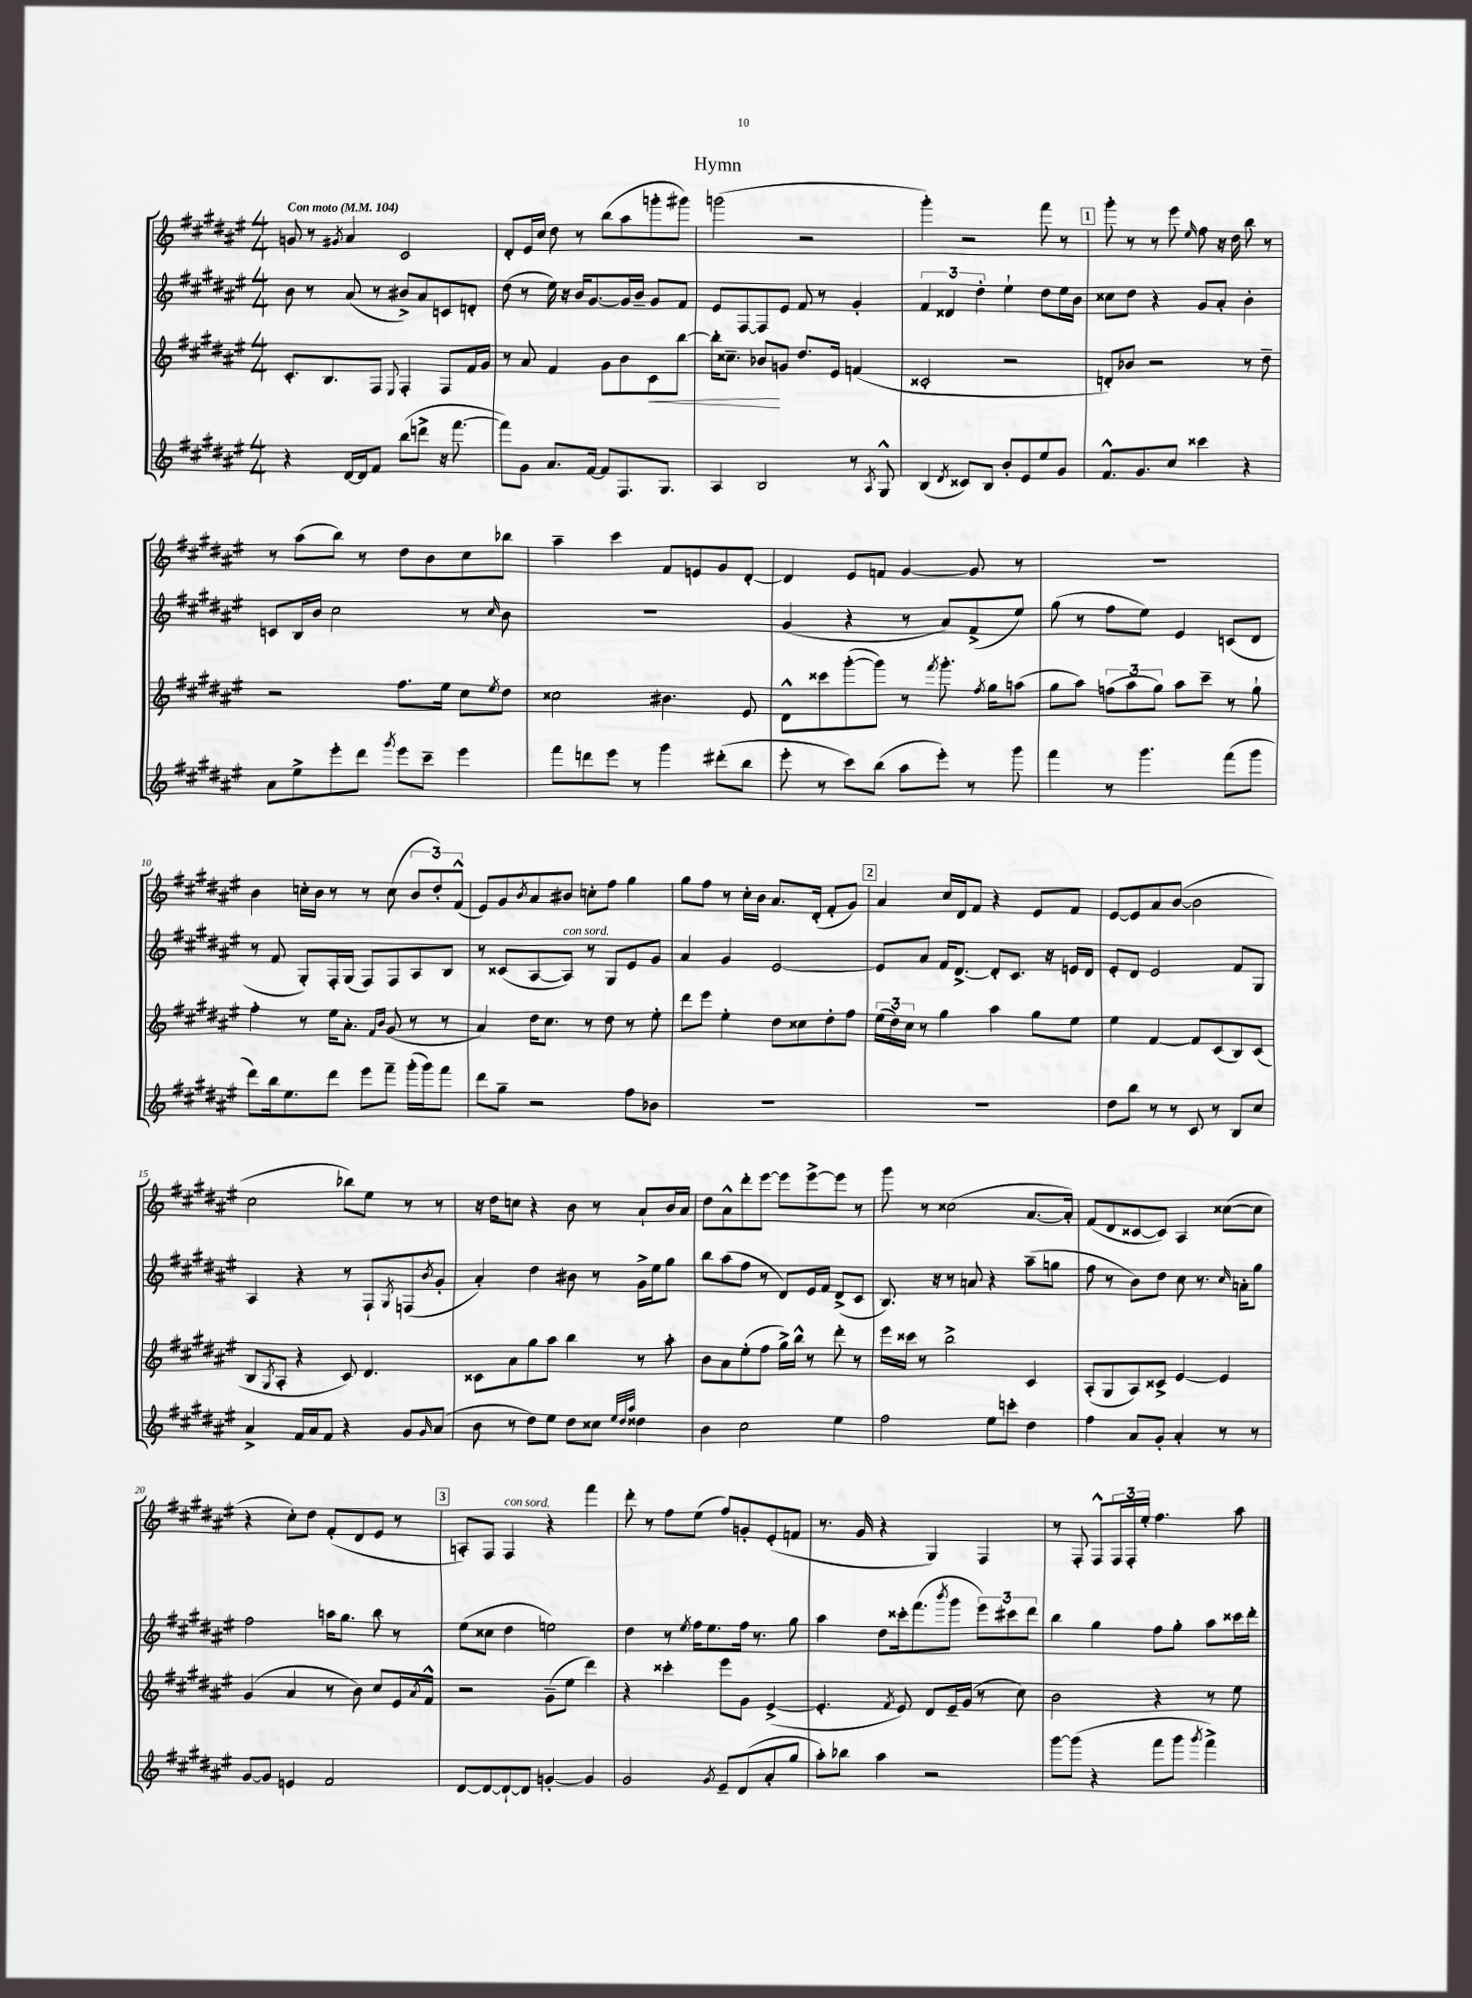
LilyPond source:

\header { title = "Hymn" }
<<
\new StaffGroup <<
\new Staff = "s0" {
    \clef treble \key fis \major \numericTimeSignature \time 4/4 \tempo "Con moto" 4 = 104
    g'8 r8 \acciaccatura { gis'8 } ais'4 cis'2 |
    dis'8-. eis'16 cis''16 dis''8 r8 b''8( ais''8 g'''8-. gis'''8) |
    g'''2( r2 |
    gis'''4-.) r2 fis'''8 r8 |
    \mark \markup { \box "1" } gis'''8-. r8 r8 eis'''8 \grace { eis''16 } fis''8 r16 dis''16 b''8 r8 |
    r8 ais''8( b''8) r8 dis''8 b'8 cis''8 bes''8 |
    ais''4-- cis'''4 fis'8 e'8 gis'8 dis'8~-. |
    dis'4 eis'8 f'8 gis'4~ gis'8 r8 |
    R1 |
    b'4 c''16-. b'16 r8 r8 c''8( \tuplet 3/2 { b'8 dis''8-.) fis'8-^( } |
    eis'8) gis'8 \acciaccatura { b'8 } ais'8 bis'8 c''8-. fis''8 gis''4 |
    gis''8 fis''8 r8 cis''16-. b'16 ais'8. dis'16-.( fis'8-. gis'8) |
    \mark \markup { \box "2" } ais'4 cis''16 dis'16 fis'8 r4 eis'8 fis'8 |
    eis'8~ eis'8 ais'8 b'8~( b'2 |
    cis''2 bes''8) eis''8 r8 r8 |
    r16 dis''16 c''8 r4 b'8 r8 ais'8-! b'16 ais'16 |
    dis''8 ais'8-^ dis'''8-. eis'''8~ eis'''8 eis'''8~-> eis'''8 r8 |
    gis'''8 r8 cisis''2( ais'8.~ ais'16-.) |
    fis'8( dis'8 cisis'8~ cisis'8) ais4 cisis''8~( cisis''8 |
    r4 cis''8-.) dis''8 fis'8-.( dis'8 eis'8 r8 |
    \mark \markup { \box "3" } a8-.) fis8 fis4^\markup { \italic "con sord." } r4 fis'''4 |
    dis'''8-. r8 fis''8 eis''8( fis''8) g'8-. eis'8-.( f'8 |
    r8. gis'16 r4 gis4) fis4 |
    r8 fis8-. fis8-^ \tuplet 3/2 { fis16 fis16-. eis''16-. } fis''4. ais''8 \bar "|." |
}
\new Staff = "s1" {
    \clef treble \key fis \major \numericTimeSignature \time 4/4
    b'8 r8 ais'8( r8 bis'8->) ais'8 c'8 d'8-. |
    dis''8( r8 eis''16) r16 b'16 gis'8.~ gis'16 b'16-- gis'8 fis'8 |
    eis'8 fis8~ fis8 eis'8 fis'8 r8 gis'4-. |
    \tuplet 3/2 { fis'4 disis'4 dis''4-. } eis''4-! dis''8 eis''16 b'16 |
    \mark \markup { \box "1" } cisis''8 dis''8 r4 gis'8 ais'8-. b'4-. |
    c'8 b16 b'16 cis''2 r8 \grace { cis''16 } b'8 |
    R1 |
    gis'4( r4 r8 ais'8) fis'8->( eis''8) |
    gis''8( r8 fis''8 eis''8) eis'4 c'8( dis'8 |
    r8 fis'8 gis8-.) fis16-. gis16( fis8) fis8 ais8 b8 |
    r8 cisis'8( ais8~ ais8^\markup { \italic "con sord." }) r8 gis8 eis'8 gis'8 |
    ais'4 gis'4 eis'2~ |
    \mark \markup { \box "2" } eis'8 ais'8 fis'16 dis'8.~-> dis'8-. cis'8. r16 e'16 dis'16 |
    eis'8-. dis'8 eis'2 fis'8 gis8 |
    ais4 r4 r8 fis8-! \acciaccatura { gis8 } f8( \acciaccatura { b'8 } gis'8-. |
    ais'4-.) dis''4 bis'8 r8 gis'16-> eis''16 gis''8 |
    b''8 ais''8( fis''8 r8 dis'8) eis'16 fis'16 dis'8->( cis'8 |
    b8.) r16 r8 a'8 r4 ais''8--( g''8 |
    fis''8 r8 b'8) dis''8 cis''8 r8. \grace { cis''16 } a'16-. gis''8 |
    fis''2 a''16 gis''8. b''8 r8 |
    \mark \markup { \box "3" } eis''8( cisis''8 dis''4 e''2) |
    dis''4 r8 \acciaccatura { eis''8 } fis''16 eis''8. fis''16 r8. gis''8 |
    ais''4 dis''8 cisis'''16-. fis'''8.( \acciaccatura { b'''8 } gis'''8 \tuplet 3/2 { eis'''8) cis'''8 dis'''8 } |
    b''4 gis''4 fis''8 gis''8-. ais''8 cisis'''16 dis'''16-. \bar "|." |
}
\new Staff = "s2" {
    \clef treble \key fis \major \numericTimeSignature \time 4/4
    cis'8.-. b8. fis8 \appoggiatura { eis8 } fis4-. fis8 fis'16 gis'16 |
    r8 ais'8 fis'4 gis'8 b'8 cis'8\< b''8~ |
    b''16-. cisis''8.-- bes'8\! g'8 dis''8. eis'16 f'4( |
    cisis'2-. r2 |
    \mark \markup { \box "1" } d'8-.) bes'8 r2 r8 dis''8-- |
    r2 fis''8. eis''16 cis''8 \acciaccatura { eis''8 } dis''8 |
    cisis''2 bis'4. eis'8 |
    dis'8-^ cisis'''8 gis'''8~-.( gis'''8) r8 \acciaccatura { fis'''8 } gis'''8.-. \acciaccatura { fis''8 } gis''16 a''8( |
    gis''8 ais''8) \tuplet 3/2 { f''8( ais''8 gis''8) } ais''8 cis'''8-- r8 gis''8-! |
    fis''4-. r8 eis''16 ais'8.-. \grace { fis'16 b'16 } gis'8( r8 r8 |
    ais'4) dis''16 cis''8. r8 dis''8 r8 eis''8-. |
    dis'''8 eis'''8 eis''4-. dis''8 cisis''8 dis''8-. fis''8 |
    \mark \markup { \box "2" } \tuplet 3/2 { eis''16( dis''16) cis''16 } r8 gis''4 ais''4 gis''8 eis''8 |
    eis''4 fis'4~ fis'8 cis'8( b8) cis'8( |
    b8 \acciaccatura { gis8 } ais8-. r4 cis'8) dis'4. |
    cisis'8 ais'8 gis''8 ais''8 b''4 r8 ais''8-. |
    b'8 ais'8 eis''8-.( fis''8 gis''16->) b''16-^ r8 dis'''8-. r8 |
    eis'''16 cisis'''16 r8 b''2-> cis'4 |
    ais8-.( gis8 ais8) cisis'8-> eis'4~ eis'4 |
    gis'4( ais'4 r8 b'8) cis''8 eis'16 \acciaccatura { ais'8 } fis'16-^ |
    \mark \markup { \box "3" } r2 gis'8--( eis''8 dis'''4) |
    r4 cisis'''4-. eis'''8 gis'8 eis'4~->( |
    eis'4.-. \acciaccatura { fis'8 } eis'8) dis'8 eis'16-- gis'16( r8 cis''8) |
    b'2 r4 r8 eis''8 \bar "|." |
}
\new Staff = "s3" {
    \clef treble \key fis \major \numericTimeSignature \time 4/4
    r4 dis'16~ dis'16 fis'8 b''8( d'''8-> r16 fis'''8.~ |
    fis'''8) gis'8 ais'8. fis'16~ fis'8 fis8. gis8. |
    ais4 b2 r8 \acciaccatura { ais8 } gis8-^ |
    b4( \acciaccatura { dis'8 } cisis'8) b8 b'8-. eis'8 eis''8 gis'8 |
    \mark \markup { \box "1" } fis'8.-^ gis'8. cis''8 cisis'''4 r4 |
    ais'8 eis''8-> eis'''8-. dis'''8 \acciaccatura { gis'''8 } eis'''8 cis'''8-- eis'''4 |
    fis'''8 d'''8 eis'''8 r8 gis'''4 dis'''8-.( b''8 |
    eis'''8-. r8 cis'''8) b''8( ais''8 eis'''8-.) r8 gis'''8 |
    fis'''4 r8 gis'''4. fis'''8( gis'''8 |
    dis'''8) b''16 eis''8. dis'''8 eis'''8 fis'''8-- gis'''16-.( gis'''16) fis'''8 |
    dis'''8 gis''8-- r2 fis''8 bes'8 |
    R1 |
    \mark \markup { \box "2" } R1 |
    dis''8 b''8 r8 r8 cis'8 r8 b8 cis''8 |
    ais'4-> fis'16 ais'16 fis'8 r4 gis'8 \grace { gis'16 } ais'8( |
    b'8 r8 dis''8) eis''8 dis''8 cisis''8 \grace { eis''32 dis''32 ais''32 } disis''4 |
    b'4 cis''2 eis''4 |
    fis''2 eis''8 c'''8-. dis''4 |
    fis''4 ais'8 gis'8-. ais'4-. r8 r8 |
    gis'8~ gis'8 e'4 fis'2 |
    \mark \markup { \box "3" } dis'8~ dis'8~ dis'8~-! dis'8 g'4~-. g'4 |
    gis'2 \acciaccatura { gis'8 } eis'8-- dis'8( ais'8-. gis''8 |
    ais''8-.) bes''8 ais''4 r2 |
    gis'''8~ gis'''8( r4 fis'''8 gis'''8 \acciaccatura { gis'''8 } fis'''4->) \bar "|." |
}
>>
>>
\layout { \context { \Score \override BarNumber.break-visibility = ##(#f #t #t) barNumberVisibility = #(every-nth-bar-number-visible 5) } }
